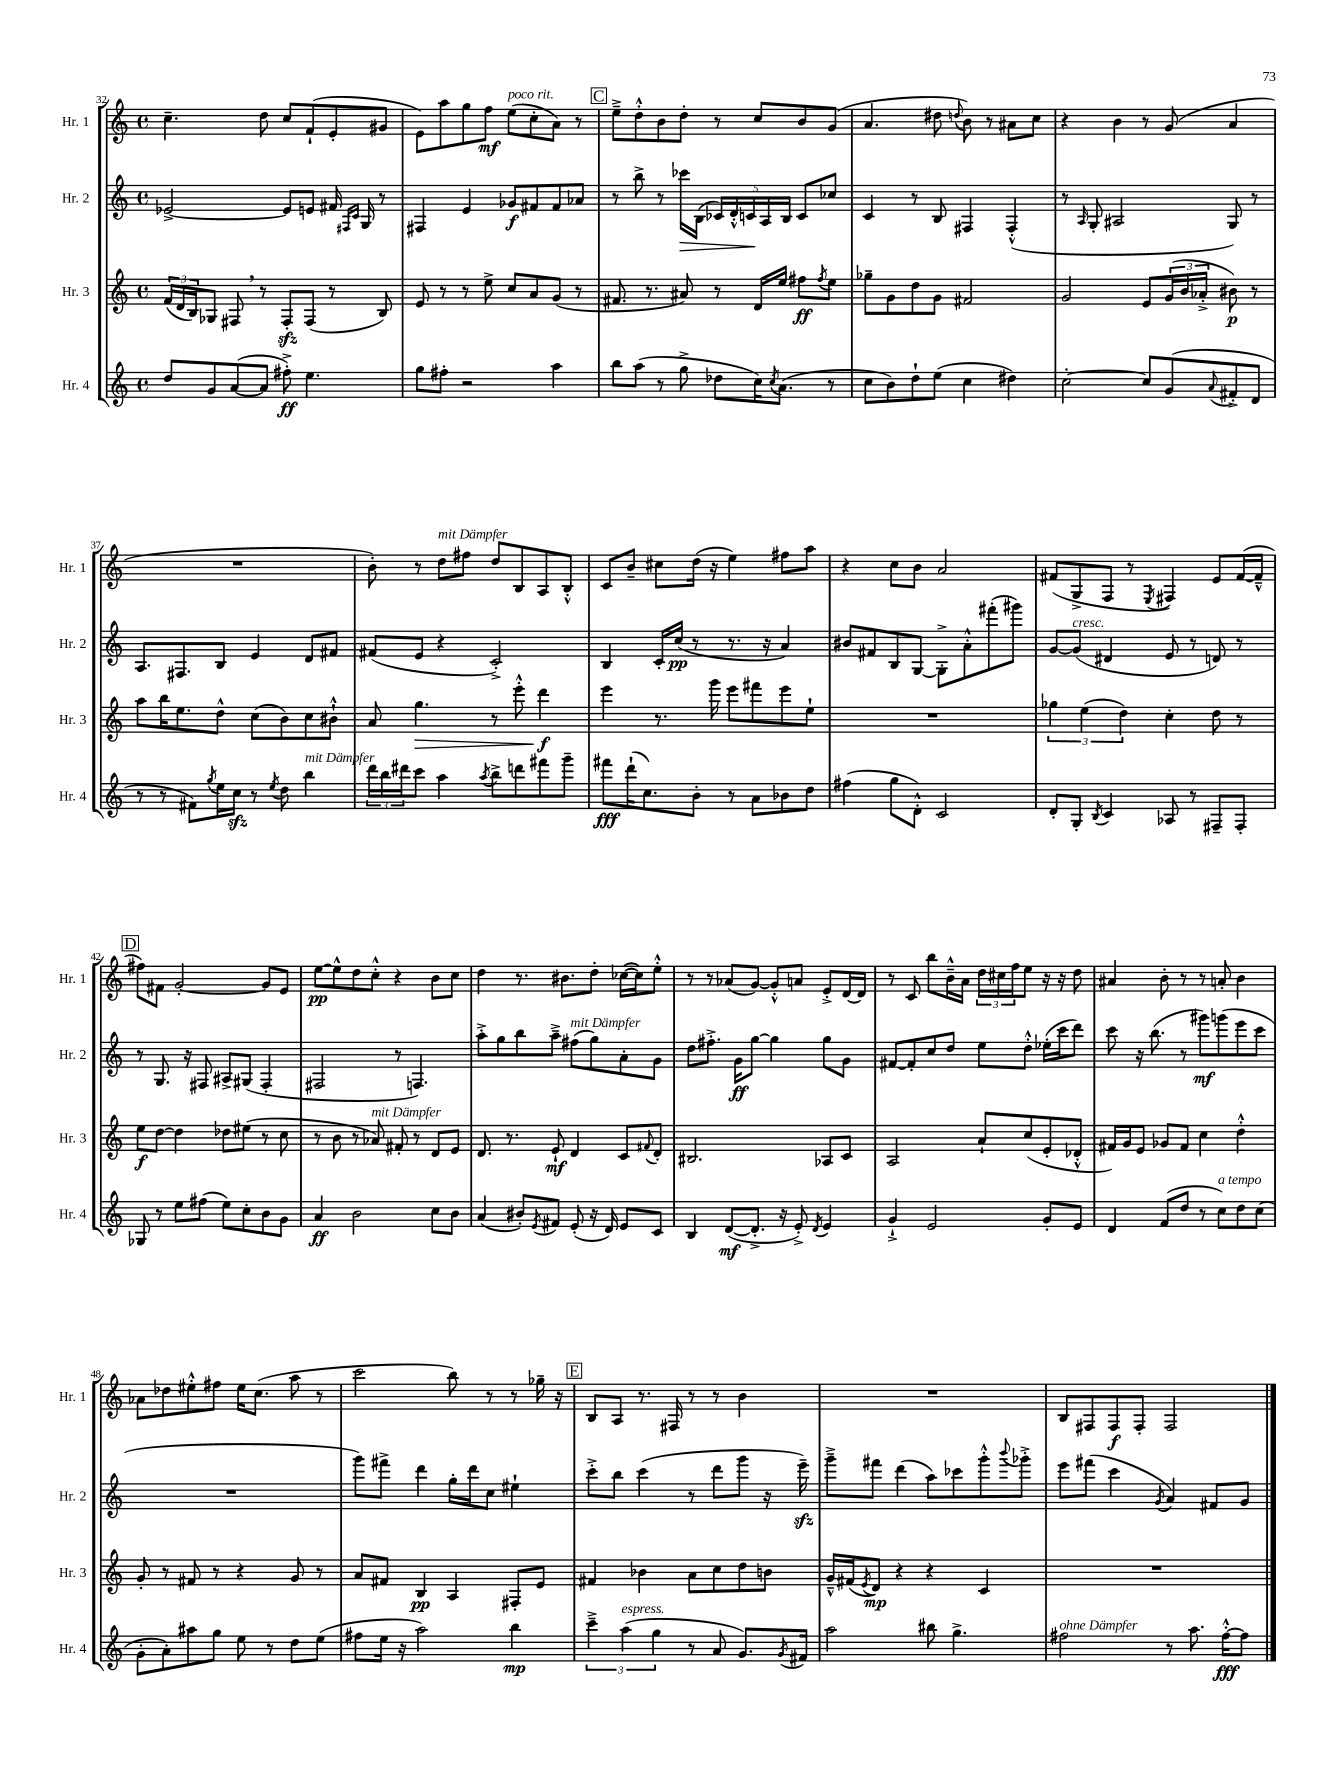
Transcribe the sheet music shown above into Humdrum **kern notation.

**kern	**kern	**kern	**kern
*staff4	*staff3	*staff2	*staff1
*clefG2	*clefG2	*clefG2	*clefG2
*k[]	*k[]	*k[]	*k[]
*M4/4	*M4/4	*M4/4	*M4/4
*met(c)	*met(c)	*met(c)	*met(c)
8dd	(24f	[2e-^	4.cc~
.	24d	.	.
.	24B)	.	.
8g	8G-	.	.
([8a	8F#	.	.
8a]	8r	.	8dd
8ff#'^)	8F#'	8e-]	8cc
4.ee	(8F#	8e	(8f`
.	8r	16f#	8e'
.	.	16qqF#	.
.	.	16qqc	.
.	.	16G	.
.	8B)	8r	8g#
=	=	=	=
8gg	8e	4F#	8e)
8ff#'	8r	.	8aa
2r	8r	4e	8gg
.	8ee^	.	8ff
.	8cc	8g-	(8ee
.	8a	8f#	8cc'
4aa	(8g	8f#	8a)
.	8r	8a-	8r
=	=	=	=
8bb	8.f#	8r	8ee~^
(8aa	.	8bb^	8dd'^^
.	8.r	.	.
8r	.	8r	8b
8gg^	8a#)	16ccc-	8dd'
.	.	(16B	.
8dd-	8r	20c-)	8r
.	.	20d'^^	.
.	.	20c	.
16cc)	16d	.	8cc
.	.	20A	.
8qcc	.	.	.
(8.a	16ee	.	.
.	.	20B	.
.	8ff#	8c	8b
.	8qff#	.	.
8r	8ee	8cc-	(8g
=	=	=	=
8cc	8gg-~	4c	4.a
8b)	8g	.	.
8dd`	8dd	8r	.
(8ee	8g	8B	8dd#
.	.	.	8qqdd
4cc	2f#	4F#	8b)
.	.	.	8r
4dd#)	.	(4F#'^^	8a#
.	.	.	8cc
=	=	=	=
[2cc'	2g	8r	4r
.	.	16qqA	.
.	.	8G'	.
.	.	2A#	4b
8cc]	8e	.	8r
(8g	(24g	.	(8g
.	24b	.	.
.	24a-'^	.	.
8qqa	.	.	.
8f#'^	8b#)	8G)	4a
8d	8r	8r	.
=	=	=	=
8r	8aa	8.A	1r
8r	16bb	.	.
.	8.ee	8.F#	.
8f#)	.	.	.
8qgg	.	.	.
16ee	8dd^^	8B	.
16cc	.	.	.
8r	(8cc	4e	.
8qee	.	.	.
8dd	8b)	.	.
4bb	8cc	8d	.
.	8b#`^^	8f#	.
=	=	=	=
24ddd	8a	(8f#	8b')
24bb	.	.	.
24ddd#	.	.	.
8ccc	4.gg	8e	8r
4aa	.	4r	8dd
.	.	.	8ff#
8qaa	.	.	.
8bb^	8r	2c'^)	8dd
8ddd	8eee'^^	.	8B
8fff#	4ddd	.	8A
8ggg~	.	.	8B'^^
=	=	=	=
8fff#	4eee	4B	8c
(16ddd`	.	.	8b~
8.cc)	.	.	.
.	8.r	16c'	8cc#
.	.	(16cc	.
8b'	.	8r	(16dd
.	16ggg	.	16r
8r	8eee	8.r	4ee)
8a	8fff#	.	.
.	.	16r	.
8b-	8eee	4a)	8ff#
8dd	8ee`	.	8aa
=	=	=	=
(4ff#	1r	8b#	4r
.	.	8f#	.
8gg	.	8B	8cc
8d'^^)	.	[8G	8b
2c	.	8G'^]	2a
.	.	8a'^^	.
.	.	(8fff#'	.
.	.	8ggg#)	.
=	=	=	=
8d'	6gg-	[8g	(8f#
8G'	.	(8g]	8G^
.	(6ee	.	.
8qB	.	.	.
4c	.	4d#	8F
.	6dd)	.	.
.	.	.	8r
.	.	.	8qE
8A-	4cc'	8e	4F#)
8r	.	8r	.
8F#~	8dd	8d)	8e
8F#'	8r	8r	([16f#
.	.	.	16f#~^^]
=	=	=	=
8G-	8ee	8r	8ff#)
8r	[8dd	8.G	8f#
8ee	4dd]	.	[2g'
.	.	16r	.
(8ff#	.	8F#	.
8ee)	8dd-	8A#^	.
8cc'	(8ee#	(8G#	.
8b	8r	4F#'	8g]
8g	8cc	.	8e
=	=	=	=
4a	8r	2F#	[8ee
.	8b	.	8ee^^]
2b	8r	.	8dd
.	8a-)	.	8cc'^^
.	8f#'	8r	4r
.	8r	4.F)	.
8cc	8d	.	8b
8b	8e	.	8cc
=	=	=	=
(4a	8.d	8aa'^	4dd
.	.	8gg	.
.	8.r	.	.
8b#')	.	8bb	8.r
8qe	.	.	.
8f#	8e`	8aa~^	.
.	.	.	8.b#
(8e'	4d	(8ff#	.
16r	.	8gg)	8dd'
16d)	.	.	.
8e	8c	8a'	([16cc-
.	.	.	16cc-])
.	8qqf#	.	.
8c	8d'	8g	8ee'^^
=	=	=	=
4B	2.B#	8dd	8r
.	.	8.ff#'^	8r
([8d	.	.	(8a-
.	.	16g	.
8.d'^]	.	[8gg	[8g)
.	.	4gg]	8g'^^]
16r	.	.	.
8e'^)	.	.	8a
8qd	.	.	.
4e	8A-	8gg	8e'^
.	8c	8g	[16d
.	.	.	16d]
=	=	=	=
4g`^	2A	[8f#	8r
.	.	8f#']	8c
2e	.	8cc	8bb
.	.	8dd	16b~^^
.	.	.	16a
.	8a`	8ee	24dd
.	.	.	24cc#
.	.	.	24ff
.	(8cc	8dd'^^	8ee
8g'	8e'	(16ee-'	16r
.	.	16ccc	16r
8e	8d-'^^	8ddd)	8dd
=	=	=	=
4d	16f#)	8ccc	4a#
.	16g	.	.
.	8e	16r	.
.	.	(8.bb	.
(8f	8g-	.	8b'
8dd	8f#	8r	8r
8r	4cc	8ggg#)	8r
8cc)	.	(8ggg	8a'
8dd	4dd'^^	8eee	4b
(8cc	.	8ccc	.
=	=	=	=
8g'	8g'	1r	8a-
8a')	8r	.	8dd-
8aa#	8f#	.	8ee#'^^
8gg	8r	.	8ff#
8ee	4r	.	16ee#
.	.	.	(8.cc
8r	.	.	.
8dd	8g	.	8aa
(8ee	8r	.	8r
=	=	=	=
8ff#	8a	8ggg)	2ccc
16ee	8f#	8fff#^	.
16r	.	.	.
2aa)	4B	4ddd	.
.	4A	16gg'	8bb)
.	.	16ddd	.
.	.	8cc	8r
4bb	8F#'	4ee#`	8r
.	8e	.	16gg-~
.	.	.	16r
=	=	=	=
6ccc~^	4f#	8ccc'^	8B
.	.	8bb	8A
(6aa	.	.	.
.	4b-	(4ccc	8.r
6gg	.	.	.
.	.	.	16F#
8r	8a	8r	8r
8a	8cc	8ddd	8r
8.g)	8dd	8ggg	4b
.	8b	16r	.
8qg	.	.	.
16f#	.	16eee~)	.
=	=	=	=
2aa	16g~^^	8ggg~^	1r
.	(16f#	.	.
.	8qe	.	.
.	8d)	8fff#	.
.	4r	(4ddd	.
8bb#	4r	8aa)	.
4.gg^	.	8ccc-	.
.	4c	8ggg'^^	.
.	.	8qqbbb	.
.	.	8ggg-'^	.
=	=	=	=
2ff#	1r	8eee	8B
.	.	(8fff#	8F#
.	.	4ccc	8F#
.	.	.	8F#'
.	.	8qg	.
8r	.	4a)	2F#
8.aa	.	.	.
.	.	8f#	.
[16ff#'^^	.	.	.
8ff#]	.	8g	.
==	==	==	==
*-	*-	*-	*-
